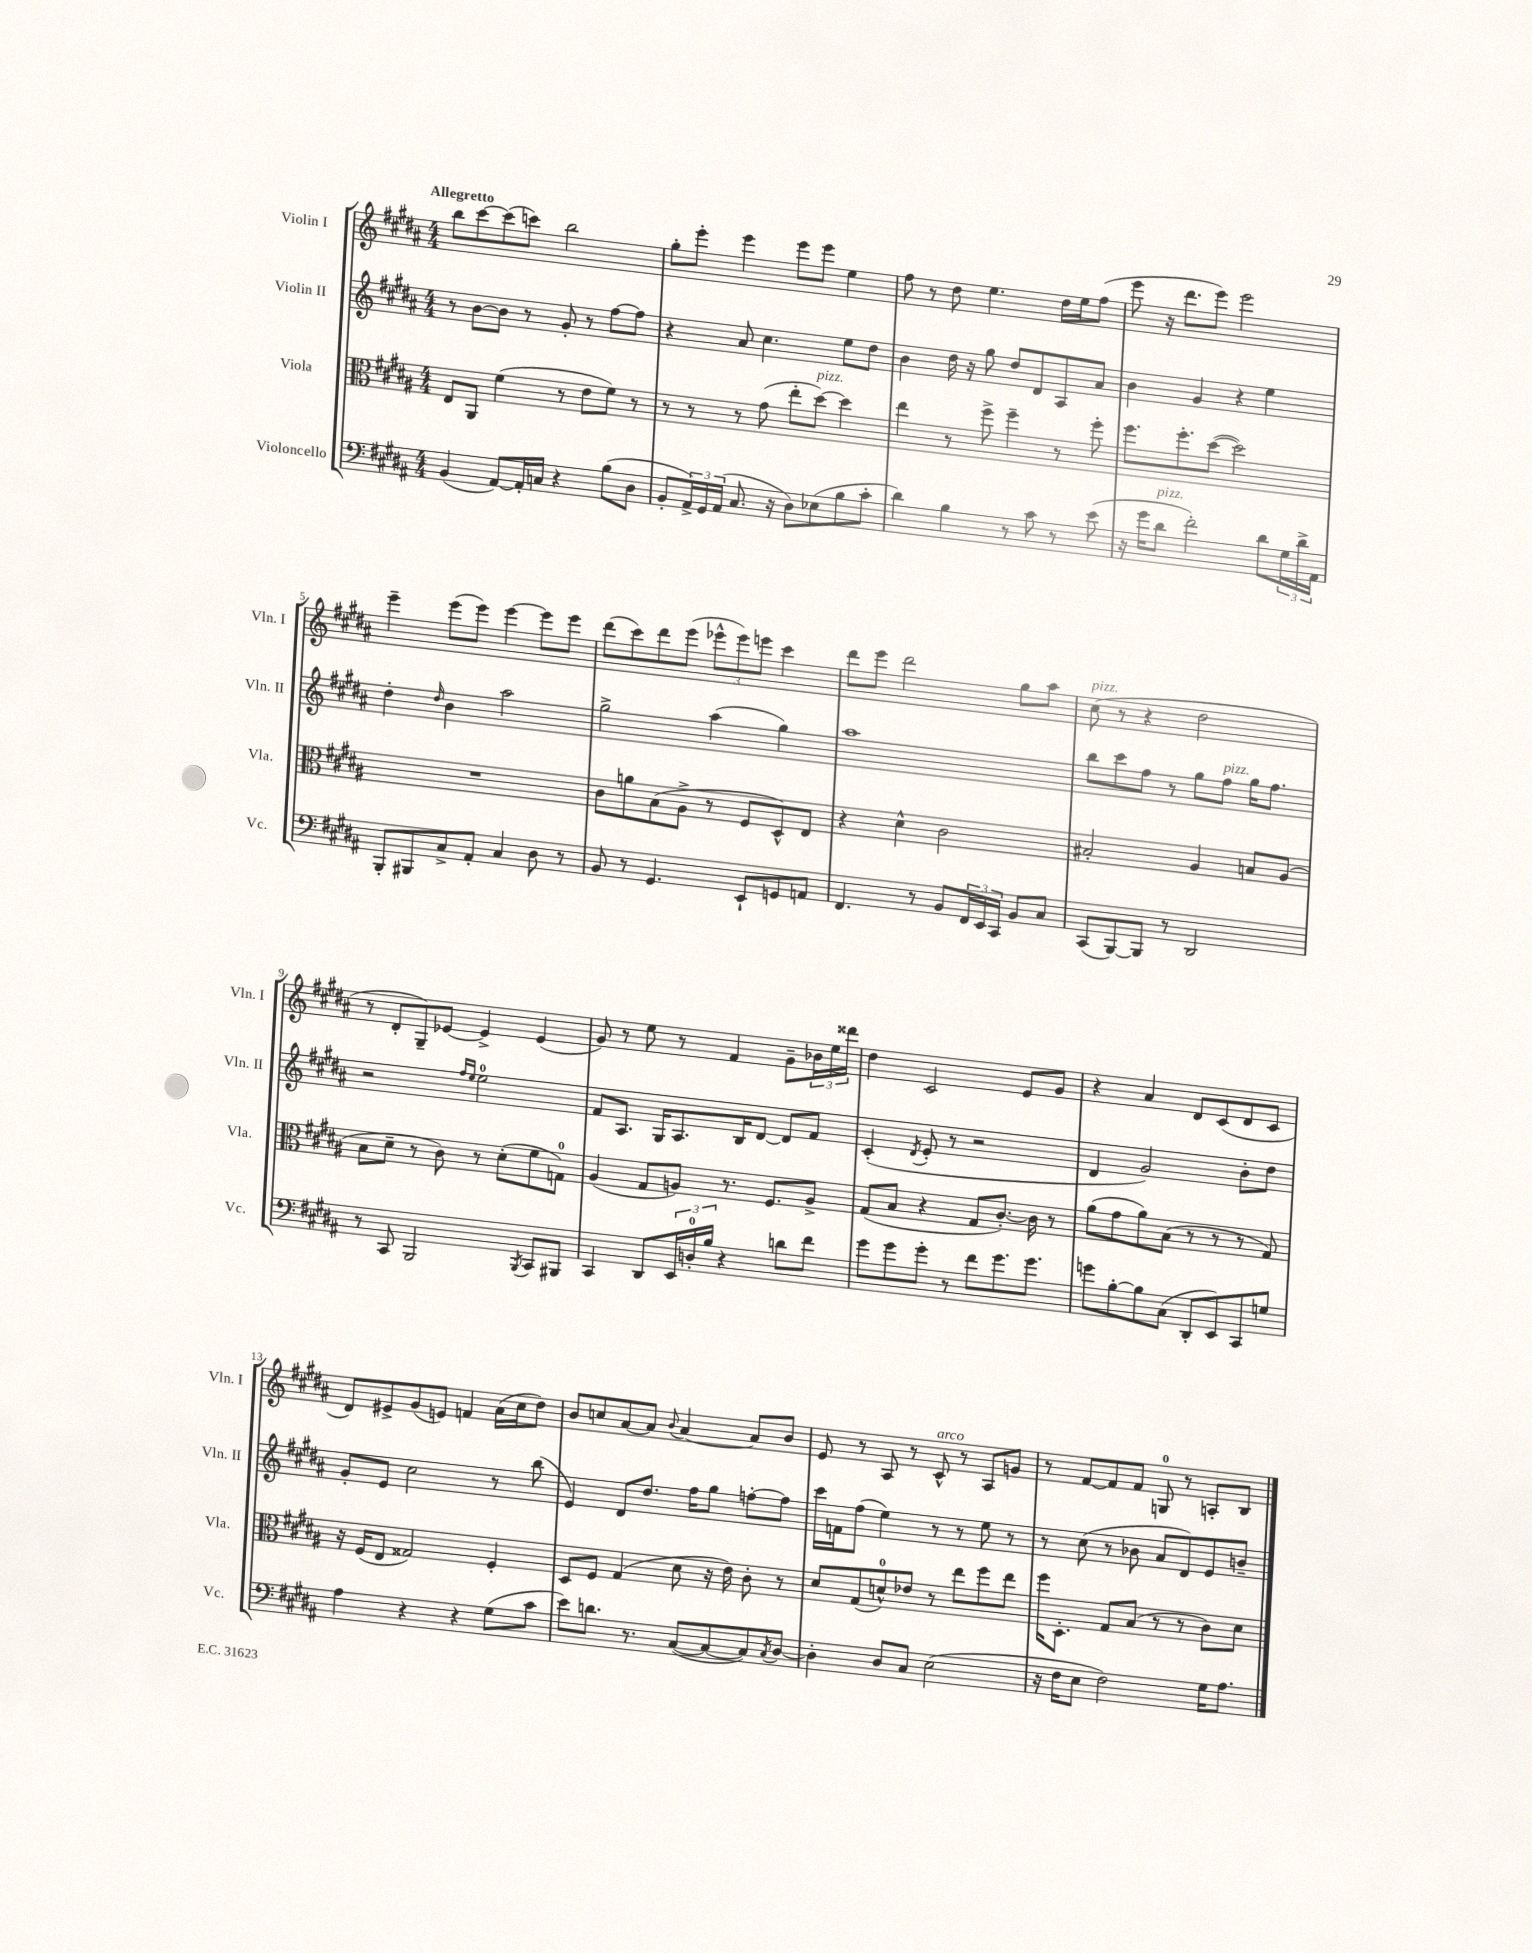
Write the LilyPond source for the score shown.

<<
\new StaffGroup <<
\new Staff = "s0" \with { instrumentName = "Violin I" shortInstrumentName = "Vln. I" } {
    \clef treble \key b \major \numericTimeSignature \time 4/4 \tempo "Allegretto"
    b''8 cis'''8~ cis'''8( c'''8) b''2 |
    gis''8-. e'''8-. e'''4 e'''8 e'''8 e''4 |
    fis''8 r8 dis''8 e''4. dis''16 e''16 fis''8( |
    e'''8 r16 dis'''8. e'''8) e'''2 |
    e'''4-- e'''8( e'''8) e'''4~ e'''8 e'''8 |
    dis'''8( cis'''8) dis'''8 e'''8( \tuplet 3/2 { ees'''8-^ ees'''8) e'''8 } cis'''4 |
    dis'''8 e'''8 dis'''2 gis''8 ais''8 |
    cis''8^\markup { \italic "pizz." }( r8 r4 dis''2 |
    r8 dis'8-. gis8--) ees'8~ ees'4-> ees'4( |
    gis'8) r8 e''8 r8 fis'4 gis'8-- \tuplet 3/2 { bes'16 e''16 disis'''16 } |
    dis''4 cis'2 e'8 gis'8 |
    r4 ais'4 dis'8 cis'8( dis'8 cis'8 |
    dis'8) eis'8-> gis'8( e'8) f'4 ais'16( cis''16 dis''8) |
    b'8 c''8 ais'8~ ais'8 \appoggiatura { b'8 } ais'4~ ais'8 b'8 |
    e'8 r8 ais8 r8 cis'8-^^\markup { \italic "arco" } r8 ais8 g'8 |
    r8 fis'8~ fis'8 fis'8 g8-0 r8 a8-. b8 \bar "|." |
}
\new Staff = "s1" \with { instrumentName = "Violin II" shortInstrumentName = "Vln. II" } {
    \clef treble \key b \major \numericTimeSignature \time 4/4
    r8 b'8~ b'8 r8 gis'8-. r8 fis''8~ fis''8 |
    r4 ais'8 cis''4. e''8 dis''8 |
    b'4 dis''16 r16 gis''8 dis''8 dis'8 ais8 ais'8 |
    b'4 gis'4 r4 e''4 |
    dis''4-. \grace { dis''16 } b'4 ais''2 |
    gis''2-> ais''4( gis''4) |
    ais''1 |
    b''8 cis'''8 fis''8 r8 gis''8 fis''8^\markup { \italic "pizz." } gis''16 fis''8. |
    r2 \grace { fis''16 e''16 } e''2-0 |
    fis'8 ais8. gis16 ais8. b16 dis'8~ dis'8 fis'8 |
    cis'4-.( \acciaccatura { dis'8 } e'8-. r8 r2 |
    dis'4 gis'2) b'8-. dis''8 |
    gis'8-. e'8 cis''2 r8 b''8( |
    e'4) dis'8 dis''8. fis''16 gis''8 f''8~-. f''8 |
    cis'''16 f'16 fis''8( e''4) r8 r8 e''8 r8 |
    r8 cis''8( r8 bes'8 ais'8 dis'8) e'8 b'8-- \bar "|." |
}
\new Staff = "s2" \with { instrumentName = "Viola" shortInstrumentName = "Vla." } {
    \clef alto \key b \major \numericTimeSignature \time 4/4
    e8 ais,8 fis'4( r8 e'8 fis'8) r8 |
    r8 r8 r8 gis'8( e''8-. dis''8~^\markup { \italic "pizz." }) dis''4 |
    e''4 r8 fis''8-> fis''4-- r8 fis''8-. |
    fis''8. fis''8.-. dis''8~( dis''2) |
    R1 |
    cis'8 a'8 b8( ais8-> r8 fis8 dis8-^) e8 |
    r4 dis'4-^ cis'2 |
    bis2-. ais4 b8 ais8( |
    b8 dis'8-- r8 cis'8) r8 dis'8-.( fis'8 g8-0) |
    ais4( gis8 a8) r8. fis8. a8-> |
    gis8( b8 r4 gis8 cis'8.~-.) cis'16 r8 |
    ais'8( gis'8 ais'8) b8( r8 r8 r8 gis8) |
    r16 fis16( e8 gisis2) fis4-. |
    dis8 fis8 gis4( dis'8 r16 e'16) cis'8-. r8 |
    dis'8 gis8( d'8-0-^) ees'8 r8 e''8 fis''8 e''8 |
    fis''16 dis8.-. gis8 b8( r8 r8 cis'8) dis'8 \bar "|." |
}
\new Staff = "s3" \with { instrumentName = "Violoncello" shortInstrumentName = "Vc." } {
    \clef bass \key b \major \numericTimeSignature \time 4/4
    b,4( ais,8~) ais,16-. c16 r4 b8( dis8 |
    b,8-. \tuplet 3/2 { ais,16->) gis,16 ais,16( } cis8. r16 dis8) ees8( b8 cis'8-. |
    dis'4) b4 r8 cis'8 r8 e'8( |
    r16 gis'16 dis'8^\markup { \italic "pizz." } fis'2-.) dis'8 \tuplet 3/2 { gis16 dis'16-> ais,16 } |
    b,,8-. bis,,8 cis8-> ais,8-. cis4 dis8 r8 |
    b,8 r8 gis,4. e,8-! g,8 a,8 |
    fis,4. r8 b,8 \tuplet 3/2 { fis,16 e,16 cis,16 } b,8 cis8 |
    cis,8( b,,8~) b,,8 r8 dis,2 |
    r8 cis,8 b,,2 \acciaccatura { b,,8 } cis,8 bis,,8 |
    cis,4 dis,8 \tuplet 3/2 { e,16 d16-0-. b16 } r4 d'8 fis'8 |
    gis'8 gis'8 gis'8-. r8 fis'8 gis'8. gis'8. |
    g'8 b8~-. b8 cis8( dis,8-. e,8) cis,8 g8 |
    ais4 r4 r4 gis8( cis'8 |
    e'8) d'8. r8. cis8~( cis8~ cis8) \acciaccatura { cis8 } dis8~ |
    dis4-. dis8 cis8 e2( |
    r16 fis16 e8 fis2) gis16 ais8. \bar "|." |
}
>>
>>
